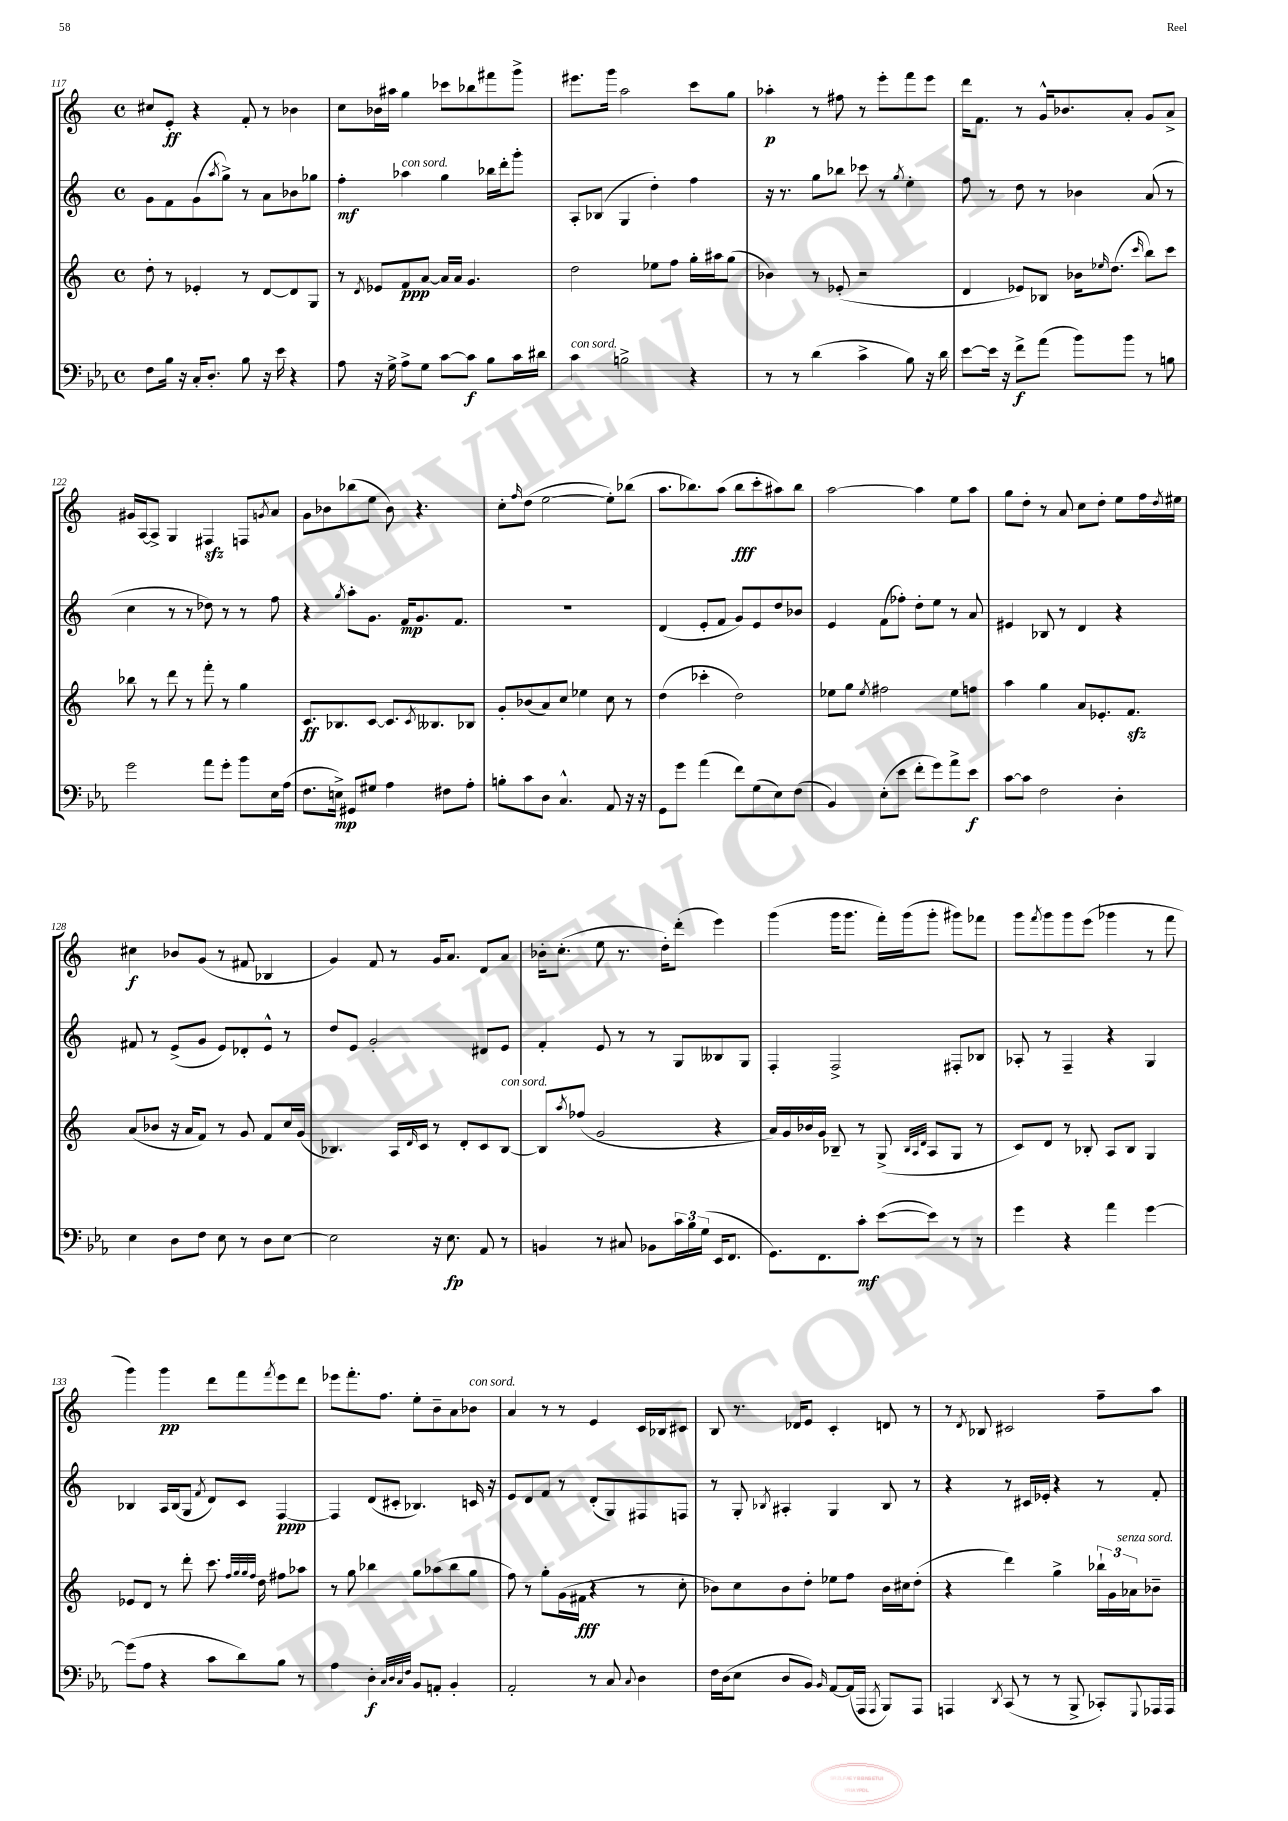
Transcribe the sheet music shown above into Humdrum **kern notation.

**kern	**dynam	**kern	**dynam	**kern	**dynam	**kern	**dynam
*part4	*part4	*part3	*part3	*part2	*part2	*part1	*part1
*staff4	*staff4	*staff3	*staff3	*staff2	*staff2	*staff1	*staff1
*clefF4	*	*clefG2	*	*clefG2	*	*clefG2	*
*k[b-e-a-]	*	*k[]	*	*k[]	*	*k[]	*
*M4/4	*	*M4/4	*	*M4/4	*	*M4/4	*
*met(c)	*	*met(c)	*	*met(c)	*	*met(c)	*
=117	=117	=117	=117	=117	=117	=117	=117
8F\L	.	8dd'\	.	8g\L	.	8cc#X/L	.
16B-\Jk	.	8r	.	8f\	.	8e'/J	ff
16r	.	.	.	.	.	.	.
16C'/KL	.	4e-X'/	.	(8g\	.	4r	.
8.D'/J	.	.	.	.	.	.	.
.	.	.	.	8qaa/	.	.	.
.	.	.	.	8gg^\J)	.	.	.
8B-\	.	8r	.	8r	.	8f'/	.
16r	.	[8d/L	.	8a\L	.	8r	.
16e-\	.	.	.	.	.	.	.
4r	.	8d/]	.	8b-X\	.	4b-X\	.
.	.	8G/J	.	8gg-X\J	.	.	.
=118	=118	=118	=118	=118	=118	=118	=118
8A-\	.	8r	.	4ff'\	mf	8cc\L	.
.	.	8qd/	.	.	.	.	.
16r	.	8e-X/L	.	.	.	16b-X\L	.
16G^\	.	.	.	.	.	16aa#X\JJ	.
!	!	!	!	!LO:TX:a:i:t=con sord.	!	!	!
8A-^\L	.	8f/	ppp	4aa-X\	.	4gg\	.
8G\J	.	[8a/J	.	.	.	.	.
[8c\L	.	16a/LL]	.	4gg\	.	8ccc-X\L	.
.	.	16a/JJ	.	.	.	.	.
8c\J]	f	4.g/	.	.	.	8bb-X\	.
8B-\L	.	.	.	16bb-X\LL	.	8fff#X\	.
.	.	.	.	16ddd'\J	.	.	.
16c\L	.	.	.	8ggg'\J	.	8ggg^\J	.
16d#X\JJ	.	.	.	.	.	.	.
=119	=119	=119	=119	=119	=119	=119	=119
!LO:TX:a:i:t=con sord.	!	!	!	!	!	!	!
4c\	.	2dd\	.	8A'/L	.	8.eee#X\L	.
.	.	.	.	(8B-X/J	.	.	.
.	.	.	.	.	.	16ggg\Jk	.
2Bn^\	.	.	.	4G/	.	2aa\	.
.	.	8ee-X\L	.	4dd'\)	.	.	.
.	.	8ff\J	.	.	.	.	.
4r	.	16gg'\LL	.	4ff\	.	8ccc\L	.
.	.	16aa#X\J	.	.	.	.	.
.	.	(8gg\J	.	.	.	8gg\J	.
=120	=120	=120	=120	=120	=120	=120	=120
8r	.	4b-X\)	.	16r	.	4aa-X'\	p
.	.	.	.	8.r	.	.	.
8r	.	.	.	.	.	.	.
(4d\	.	8r	.	8gg\L	.	8r	.
.	.	(8e-X'/	.	8bb-X\J	.	8ff#X\	.
4c^\	.	2r	.	8ccc-X\	.	8r	.
.	.	.	.	8r	.	8eee'\L	.
.	.	.	.	8qgg/	.	.	.
8B-\)	.	.	.	4ee'\	.	8fff\	.
16r	.	.	.	.	.	8eee\J	.
16d\	.	.	.	.	.	.	.
=121	=121	=121	=121	=121	=121	=121	=121
[8e-\L	.	4d/	.	8ff\	.	16ddd\KL	.
.	.	.	.	.	.	8.f\J	.
16e-\Jk]	.	.	.	8r	.	.	.
16r	.	.	.	.	.	.	.
8f^\L	f	8e-X/L)	.	8dd\	.	8r	.
(8a-\J	.	8B-X/J	.	8r	.	16g^^/KL	.
.	.	.	.	.	.	8.b-X/	.
8b-\L)	.	16b-X\KL	.	4b-X\	.	.	.
.	.	16qqee-X/	.	.	.	.	.
.	.	(8.dd\J	.	.	.	.	.
8b-\J	.	.	.	.	.	8a'/J	.
.	.	16qqccc/	.	.	.	.	.
8r	.	8bb\L)	.	(8a/	.	8g/L	.
8Bn\	.	8ccc\J	.	8r	.	8a^/J	.
!!LO:LB:g=z
=122	=122	=122	=122	=122	=122	=122	=122
2g\	.	8bb-X\	.	4cc\	.	16g#X/LL	.
.	.	.	.	.	.	[16A/J	.
.	.	8r	.	.	.	8A^/J]	.
.	.	8ddd\	.	8r	.	4G/	.
.	.	8r	.	8r	.	.	.
8a-\L	.	8fff'\	.	8dd-X\)	.	4F#Xzz/	.
8g'\J	.	8r	.	8r	.	.	.
8b-\L	.	4gg\	.	8r	.	8Fn/L	.
.	.	.	.	.	.	8qgn/	.
16E-\L	.	.	.	8ff\	.	8a/J	.
(16A-\JJ	.	.	.	.	.	.	.
=123	=123	=123	=123	=123	=123	=123	=123
8.F\L	.	8.c/L	ff	4r	.	8g\L	.
.	.	.	.	.	.	8b-X\	.
16En^\Jk)	mp	8.B-X/	.	.	.	.	.
.	.	.	.	8qgg/	.	.	.
8GG#X/L	.	.	.	8aa'\L	.	(8bb-X\	.
8G#X/J	.	[8c/J	.	8.g\J	.	8ee\J	.
4A-\	.	8.c/L]	.	.	.	8b-\)	.
.	.	.	.	16f/KL	mp	.	.
.	.	.	.	8.g/	.	4.r	.
.	.	8qc/	.	.	.	.	.
.	.	8.B--X/	.	.	.	.	.
8F#X\L	.	.	.	.	.	.	.
.	.	.	.	8.f/J	.	.	.
8A-'\J	.	8B-X/J	.	.	.	.	.
=124	=124	=124	=124	=124	=124	=124	=124
8Bn'\L	.	8g'/L	.	1r	.	8cc'\L	.
.	.	.	.	.	.	16qqff/	.
8c\	.	(8b-X/	.	.	.	(8dd\J	.
8D\J	.	8a/)	.	.	.	[2ee\	.
4.C^^/	.	8cc/J	.	.	.	.	.
.	.	4ee-X\	.	.	.	.	.
8AA-/	.	8cc\	.	.	.	8ee'\L])	.
16r	.	8r	.	.	.	(8bb-X\J	.
16r	.	.	.	.	.	.	.
=125	=125	=125	=125	=125	=125	=125	=125
8GG\L	.	(4dd\	.	(4d/	.	8.aa\L	.
8g\J	.	.	.	.	.	.	.
.	.	.	.	.	.	8.bb-X\)	.
(4a-\	.	4ccc-X'\	.	8e'/L	.	.	.
.	.	.	.	8f/J	.	(8aa\J	.
8f\L)	.	2dd\)	.	8g/L)	.	8bb-\L	fff
(8G\	.	.	.	8e/	.	8ccc'\	.
8E-\)	.	.	.	8dd/	.	8aa#X\)	.
(8F\J	.	.	.	8b-X/J	.	8bb-\J	.
=126	=126	=126	=126	=126	=126	=126	=126
4BB-/)	.	8ee-X\L	.	4e/	.	[2aa\	.
.	.	8gg\J	.	.	.	.	.
.	.	8qee-/	.	.	.	.	.
(8E-'\L	.	2ff#X\	.	(8f\L	.	.	.
8e-\J	.	.	.	8ff-X'\J)	.	.	.
8f'\L	.	.	.	8dd'\L	.	4aa\]	.
8g\)	.	.	.	8ee\J	.	.	.
8a-^\	.	8ee-\L	.	8r	.	8ee\L	.
8e-\J	f	8ffn\J	.	8a/	.	8aa\J	.
=127	=127	=127	=127	=127	=127	=127	=127
[8c\L	.	4aa\	.	4e#X/	.	8gg\L	.
8c\J]	.	.	.	.	.	8dd'\J	.
2F\	.	4gg\	.	8B-X/	.	8r	.
.	.	.	.	8r	.	8a/	.
.	.	8a/L	.	4d/	.	8cc\L	.
.	.	8.e-X'/	.	.	.	8dd'\J	.
4D'\	.	.	.	4r	.	8ee\L	.
.	.	8.fzz/J	.	.	.	.	.
.	.	.	.	.	.	16ff\L	.
.	.	.	.	.	.	8qdd/	.
.	.	.	.	.	.	16ee#X\JJ	.
!!LO:LB:g=z
=128	=128	=128	=128	=128	=128	=128	=128
4E-\	.	(8a/L	.	8f#X/	.	4cc#X\	f
.	.	8b-X/J	.	8r	.	.	.
8D\L	.	16r	.	(8e^/L	.	8b-X/L	.
.	.	16a/KL	.	.	.	.	.
8F\J	.	8f/J)	.	8g/J	.	(8g/J	.
8E-\	.	8r	.	8e/L)	.	8r	.
8r	.	8g/	.	8d-X'/	.	8f#X/	.
8D\L	.	8f/L	.	8e^^/J	.	4B-X/	.
[8E-\J	.	16cc/L	.	8r	.	.	.
.	.	(16g/JJ	.	.	.	.	.
=129	=129	=129	=129	=129	=129	=129	=129
2E-\]	.	4.B-X/)	.	8dd/L	.	4g/)	.
.	.	.	.	8e/J	.	.	.
.	.	.	.	2g'/	.	8f/	.
.	.	16A/LL	.	.	.	8r	.
.	.	16qqd/	.	.	.	.	.
.	.	16c/JJ	.	.	.	.	.
16r	.	8r	.	.	.	16g/KL	.
8.E-\	fp	.	.	.	.	8.a/J	.
.	.	8d'/L	.	.	.	.	.
8AA-/	.	8c/	.	8d#X/L	.	8d/L	.
!	!	!LO:TX:a:i:t=con sord.	!	!	!	!	!
8r	.	[8B-/J	.	8e/J	.	8a/J	.
=130	=130	=130	=130	=130	=130	=130	=130
4BBn/	.	8B-/L]	.	4f'/	.	16b-X'\KL	.
.	.	.	.	.	.	(8.cc'\J	.
.	.	8qaa/	.	.	.	.	.
.	.	(8ff-X/J	.	.	.	.	.
8r	.	2g/	.	8e/	.	8ee\	.
8C#X/	.	.	.	8r	.	8.r	.
8BB-X\L	.	.	.	8r	.	.	.
.	.	.	.	.	.	16dd'\KL)	.
24c\L	.	.	.	8G/L	.	(8ddd'\J	.
24B-\	.	.	.	.	.	.	.
(24G\JJ	.	.	.	.	.	.	.
16EE-/KL	.	4r	.	8B--X/	.	4eee\)	.
8.FF/J	.	.	.	.	.	.	.
.	.	.	.	8G/J	.	.	.
=131	=131	=131	=131	=131	=131	=131	=131
8.GG\L)	.	16a/LL)	.	4F'/	.	(4ggg\	.
.	.	16g/	.	.	.	.	.
.	.	16b-X/	.	.	.	.	.
8.FF\	.	16g/JJ	.	.	.	.	.
.	.	8B-X~/	.	2F^/	.	16ggg\KL	.
.	.	.	.	.	.	8.ggg\J	.
8c'\J	mf	8r	.	.	.	.	.
([8e-\L	.	(8G^/	.	.	.	16fff'\LL)	.
.	.	.	.	.	.	(16ggg\J	.
.	.	32qqB-/LLL	.	.	.	.	.
.	.	32qqA/	.	.	.	.	.
.	.	32qqd/JJJ	.	.	.	.	.
8e-\J])	.	8A/L	.	.	.	8ggg'\J	.
8r	.	8G/J	.	8F#X'/L	.	8ggg#X\L)	.
8r	.	8r	.	8B-X/J	.	8fff-X\J	.
=132	=132	=132	=132	=132	=132	=132	=132
4g\	.	8c/L)	.	8A-X'/	.	8ggg\L	.
.	.	.	.	.	.	8qfff/	.
.	.	8d/J	.	8r	.	8ggg\	.
4r	.	8r	.	4F~/	.	8ggg\	.
.	.	8B-X'/	.	.	.	(8eee\J	.
4a-\	.	8A/L	.	4r	.	4ggg-X\	.
.	.	8B-/J	.	.	.	.	.
[4g\	.	4G/	.	4G/	.	8r	.
.	.	.	.	.	.	8fff\	.
!!LO:LB:g=z
=133	=133	=133	=133	=133	=133	=133	=133
(8g\L]	.	8e-X/L	.	4B-X/	.	4ggg\)	.
8A-\J	.	8d/J	.	.	.	.	.
4r	.	8r	.	16A/LL	.	4ggg\	pp
.	.	.	.	(16B-/J	.	.	.
.	.	8ddd'\	.	8G/J	.	.	.
.	.	.	.	8qf/	.	.	.
8c\L	.	8.ccc\	.	8d/L)	.	8ddd\L	.
8d\)	.	.	.	8c/J	.	8fff\	.
.	.	32qqff/LLL	.	.	.	.	.
.	.	32qqgg/	.	.	.	.	.
.	.	32qqgg/	.	.	.	.	.
.	.	32qqff/JJJ	.	.	.	.	.
.	.	16dd\	.	.	.	.	.
.	.	.	.	.	.	8qfff/	.
8B-\J	.	8ff#X\L	.	[4F/	ppp	8eee\	.
8r	.	8aa-X\J	.	.	.	8ddd\J	.
=134	=134	=134	=134	=134	=134	=134	=134
4A-\	.	8r	.	4F/]	.	8eee-X\L	.
.	.	8gg\	.	.	.	8.fff'\	.
4D'\	f	4bb-X\	.	(8d/L	.	.	.
.	.	.	.	.	.	8.ff\J	.
.	.	.	.	8c#X'/J	.	.	.
32qqC/LLL	.	.	.	.	.	.	.
32qqD/	.	.	.	.	.	.	.
32qqC/	.	.	.	.	.	.	.
32qqF/JJJ	.	.	.	.	.	.	.
8BB-/L	.	8gg\L	.	4.B-X/)	.	8ee'\L	.
8AAn'/J	.	(8aa-X\	.	.	.	8b~\	.
4BB-'/	.	8bb-\	.	.	.	8a\	.
!	!	!	!	!	!	!LO:TX:a:i:t=con sord.	!
.	.	8gg\J	.	16cn/	.	8b-X\J	.
.	.	.	.	16r	.	.	.
=135	=135	=135	=135	=135	=135	=135	=135
2AA-'/	.	8ff\)	.	8e/L	.	4a/	.
.	.	8r	.	8d/	.	.	.
.	.	8gg'\L	.	8f/J	.	8r	.
.	.	(16g\L	.	8r	.	8r	.
.	.	16f#X\JJ	fff	.	.	.	.
8r	.	4r	.	(8d'/L	.	4e/	.
8C/	.	.	.	8G/)	.	.	.
8qqC/	.	.	.	.	.	.	.
4D\	.	8r	.	8F#X/	.	16c/LL	.
.	.	.	.	.	.	16B-X/J	.
.	.	8cc'\	.	8Fn/J	.	8c#X/J	.
=136	=136	=136	=136	=136	=136	=136	=136
16F\LL	.	8b-X\L)	.	8r	.	8B/	.
(16D\J	.	.	.	.	.	.	.
8E-\J	.	8cc\	.	8G'/	.	8.r	.
.	.	.	.	8qB-X/	.	.	.
8D/L	.	8b-\	.	4A#X'/	.	.	.
.	.	.	.	.	.	16d-X/KL	.
8BB-/J)	.	8dd'\J	.	.	.	8e/J	.
16qqBB-/	.	.	.	.	.	.	.
[8AA-/L	.	8ee-X\L	.	4G/	.	4c'/	.
(16AA-/L]	.	8ff\J	.	.	.	.	.
16AAA-/JJ	.	.	.	.	.	.	.
8qAAA-/	.	.	.	.	.	.	.
8BBB-/L)	.	16b-\LL	.	8B-/	.	8dn/	.
.	.	16cc#X\J	.	.	.	.	.
8AAA-/J	.	(8dd'\J	.	8r	.	8r	.
=137	=137	=137	=137	=137	=137	=137	=137
4AAAn/	.	4r	.	4r	.	8r	.
.	.	.	.	.	.	8qd/	.
.	.	.	.	.	.	8B-X/	.
8qDD/	.	.	.	.	.	.	.
(8CC/	.	4ddd\)	.	8r	.	2c#X/	.
8r	.	.	.	16c#X/LL	.	.	.
.	.	.	.	16e-X'/JJ	.	.	.
8r	.	4gg^\	.	4r	.	.	.
8BBB-^/	.	.	.	.	.	.	.
8CC-X'/L)	.	24bb-X`\LL	.	8r	.	8ff~\L	.
.	.	24g\	.	.	.	.	.
!	!	!LO:TX:a:i:t=senza sord.	!	!	!	!	!
.	.	24a-X\J	.	.	.	.	.
8qqGGG/	.	.	.	.	.	.	.
16AAA-X/L	.	8b-X~\J	.	8f'/	.	8aa\J	.
16AAA-/JJ	.	.	.	.	.	.	.
==	==	==	==	==	==	==	==
*-	*-	*-	*-	*-	*-	*-	*-
